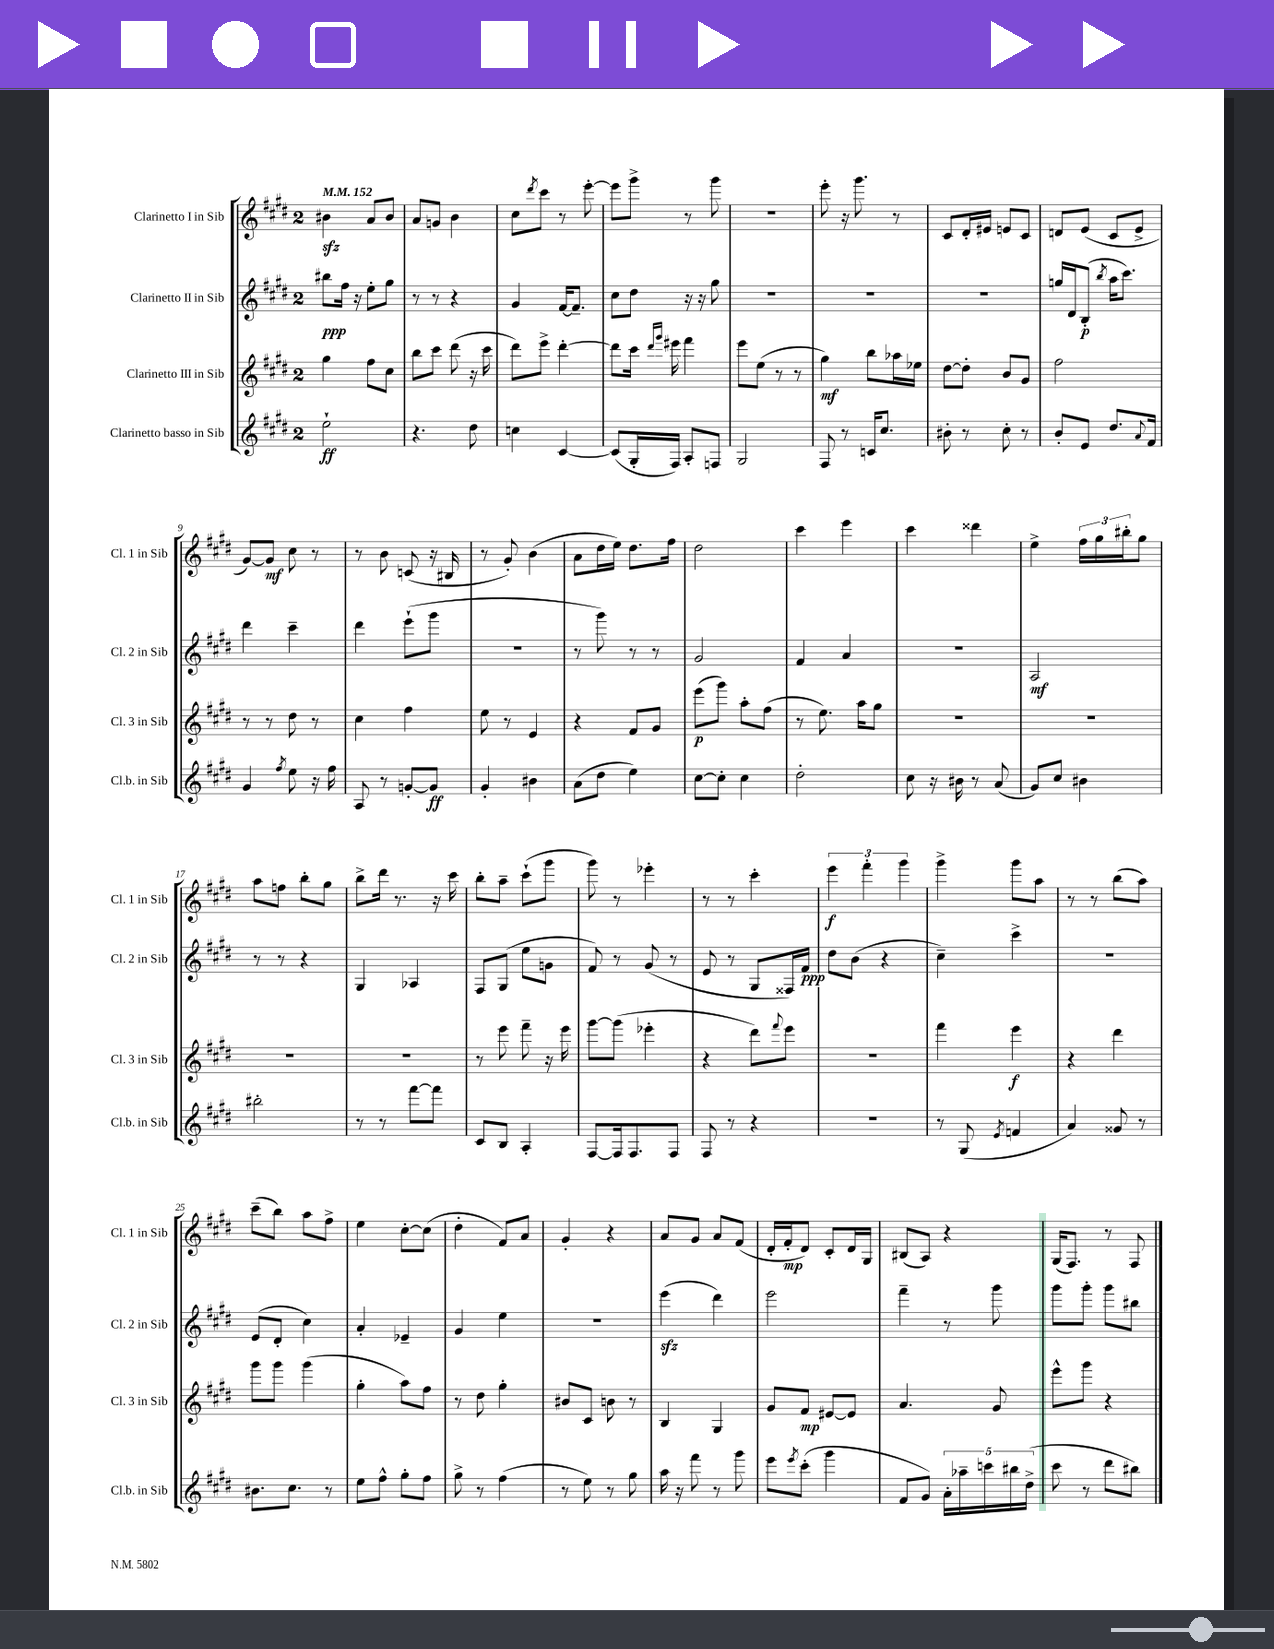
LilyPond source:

<<
\new StaffGroup <<
\new Staff = "s0" \with { instrumentName = "Clarinetto I in Sib" shortInstrumentName = "Cl. 1 in Sib" } {
    \clef treble \key e \major \once \override Staff.TimeSignature.style = #'single-digit \time 2/4 \tempo 4 = 152
    bis'4\sfz a'8 bis'8 |
    a'8 g'8 b'4 |
    cis''8 \acciaccatura { dis'''8 } cis'''8 r8 e'''8~-. |
    e'''8 gis'''8-> r8 gis'''8 |
    R2 |
    e'''8-. r16 gis'''8. r8 |
    cis'8 dis'16-. eis'16 e'8 cis'8 |
    d'8 e'8( cis'8 e'8-> |
    gis'8~) gis'8\mf cis''8 r8 |
    r8 b'8 c'8( r16 bis16 |
    r8 gis'8-.) b'4( |
    a'8 dis''16 e''16) dis''8. fis''16 |
    dis''2 |
    cis'''4 e'''4 |
    cis'''4 disis'''4 |
    e''4-> \tuplet 3/2 { fis''16 gis''16 bis''16-. } gis''8 |
    a''8 f''8 b''8-. gis''8 |
    b''8-> dis'''16 r8. r16 cis'''16 |
    b''8-. a''8-- cis'''8-!( gis'''8 |
    gis'''8) r8 ees'''4-. |
    r8 r8 cis'''4-. |
    \tuplet 3/2 { e'''4\f fis'''4-. gis'''4 } |
    gis'''4-> gis'''8 a''8 |
    r8 r8 b''8( a''8) |
    cis'''8--( b''8) a''8 fis''8-> |
    e''4 cis''8~-. cis''8( |
    dis''4-. fis'8) a'8 |
    gis'4-. r4 |
    a'8 gis'8 a'8 fis'8( |
    dis'16-. fis'16-.\mp dis'8) cis'8-. dis'16 gis16 |
    bis8( a8) r4 |
    gis16( fis8.) r8 fis8 \bar "|." |
}
\new Staff = "s1" \with { instrumentName = "Clarinetto II in Sib" shortInstrumentName = "Cl. 2 in Sib" } {
    \clef treble \key e \major \once \override Staff.TimeSignature.style = #'single-digit \time 2/4
    bis''8\ppp fis''16 r16 e''8-. gis''8 |
    r8 r8 r4 |
    gis'4 fis'16~ fis'8.-- |
    cis''8 dis''8 r16 r16 gis''8 |
    R2 |
    R2 |
    R2 |
    g''16 dis'16 b8-.\p( \acciaccatura { b''8 } a''16 cis'''8.) |
    dis'''4 cis'''4-- |
    dis'''4 e'''8-!( gis'''8 |
    r2 |
    r8 gis'''8) r8 r8 |
    gis'2 |
    fis'4 a'4 |
    R2 |
    a2\mf |
    r8 r8 r4 |
    gis4 aes4 |
    fis8 gis8( e''8 g'8 |
    fis'8) r8 gis'8( r8 |
    e'8 r8 gis8 fisis16) fis'16\ppp |
    dis''8 b'8( r4 |
    cis''4--) cis'''4-> |
    r2 |
    e'8( dis'8-. cis''4) |
    a'4-. ees'4-- |
    gis'4 e''4 |
    r2 |
    e'''4\sfz( dis'''4) |
    e'''2 |
    fis'''4-- r8 gis'''8 |
    gis'''8 gis'''8-. gis'''8 bis''8 \bar "|." |
}
\new Staff = "s2" \with { instrumentName = "Clarinetto III in Sib" shortInstrumentName = "Cl. 3 in Sib" } {
    \clef treble \key e \major \once \override Staff.TimeSignature.style = #'single-digit \time 2/4
    gis''4 fis''8 cis''8 |
    b''8 cis'''8 dis'''8( r16 cis'''16 |
    dis'''8) e'''8-> dis'''4~-. |
    dis'''8 cis'''16 \grace { dis'''16 gis'''16 } eis'''16 fis'''4 |
    e'''8 e''8( r8 r8 |
    gis''4\mf) b''8 aes''16 ees''16 |
    dis''8~ dis''8-. b'8 gis'8 |
    fis''2 |
    r8 r8 dis''8 r8 |
    cis''4 fis''4 |
    e''8 r8 e'4 |
    r4 fis'8 gis'8 |
    e'''8\p( gis'''8) a''8-. fis''8( |
    r8 e''8.) a''16 gis''8 |
    R2 |
    R2 |
    R2 |
    R2 |
    r8 e'''8 fis'''8-- r16 e'''16 |
    gis'''8~ gis'''8( ees'''4-. |
    r4 dis'''8) \appoggiatura { fis'''8 } e'''8 |
    r2 |
    fis'''4 e'''4\f |
    r4 dis'''4 |
    gis'''8 gis'''8 gis'''4( |
    gis''4-. a''8) fis''8 |
    r8 dis''8 gis''4-. |
    bis'8 cis'8 b'8 r8 |
    b4 gis4 |
    gis'8 fis'8\mp eis'8~ eis'8 |
    a'4. gis'8 |
    e'''8-^ gis'''8 r4 \bar "|." |
}
\new Staff = "s3" \with { instrumentName = "Clarinetto basso in Sib" shortInstrumentName = "Cl.b. in Sib" } {
    \clef treble \key e \major \once \override Staff.TimeSignature.style = #'single-digit \time 2/4
    e''2-!\ff |
    r4. dis''8 |
    c''4 cis'4~ |
    cis'8( gis16-. fis16) a8-. f8 |
    gis2 |
    fis8 r8 c'16 cis''8. |
    bis'8-. r8 cis''8-. r8 |
    b'8-. e'8 dis''8. \appoggiatura { a'8 } fis'16 |
    gis'4 \acciaccatura { fis''8 } e''8 r16 fis''16 |
    a8 r8 g'8~-. g'8\ff |
    gis'4-. bis'4 |
    a'8( dis''8 e''4) |
    cis''8~ cis''8-. cis''4 |
    dis''2-. |
    cis''8 r16 bis'16 r8 a'8( |
    gis'8) cis''8 bis'4 |
    bis''2-. |
    r8 r8 fis'''8~ fis'''8 |
    cis'8 b8 a4-. |
    fis8~ fis16 fis8. fis8 |
    fis8 r8 r4 |
    R2 |
    r8 gis8( \acciaccatura { e'8 } f'4 |
    a'4) gisis'8 r8 |
    bis'8. cis''8. r8 |
    e''8 fis''8-^ gis''8-. fis''8 |
    gis''8-> r8 fis''4( |
    r8 e''8) r8 gis''8 |
    a''16 r16 fis'''8 r8 gis'''8 |
    e'''8 \acciaccatura { e'''8 } cis'''8-.( gis'''4 |
    fis'8 gis'8) \tuplet 5/4 { a'16-. aes''16-- c'''16 bis''16 dis''16->( } |
    cis'''8 r8 dis'''8 bis''8) \bar "|." |
}
>>
>>
